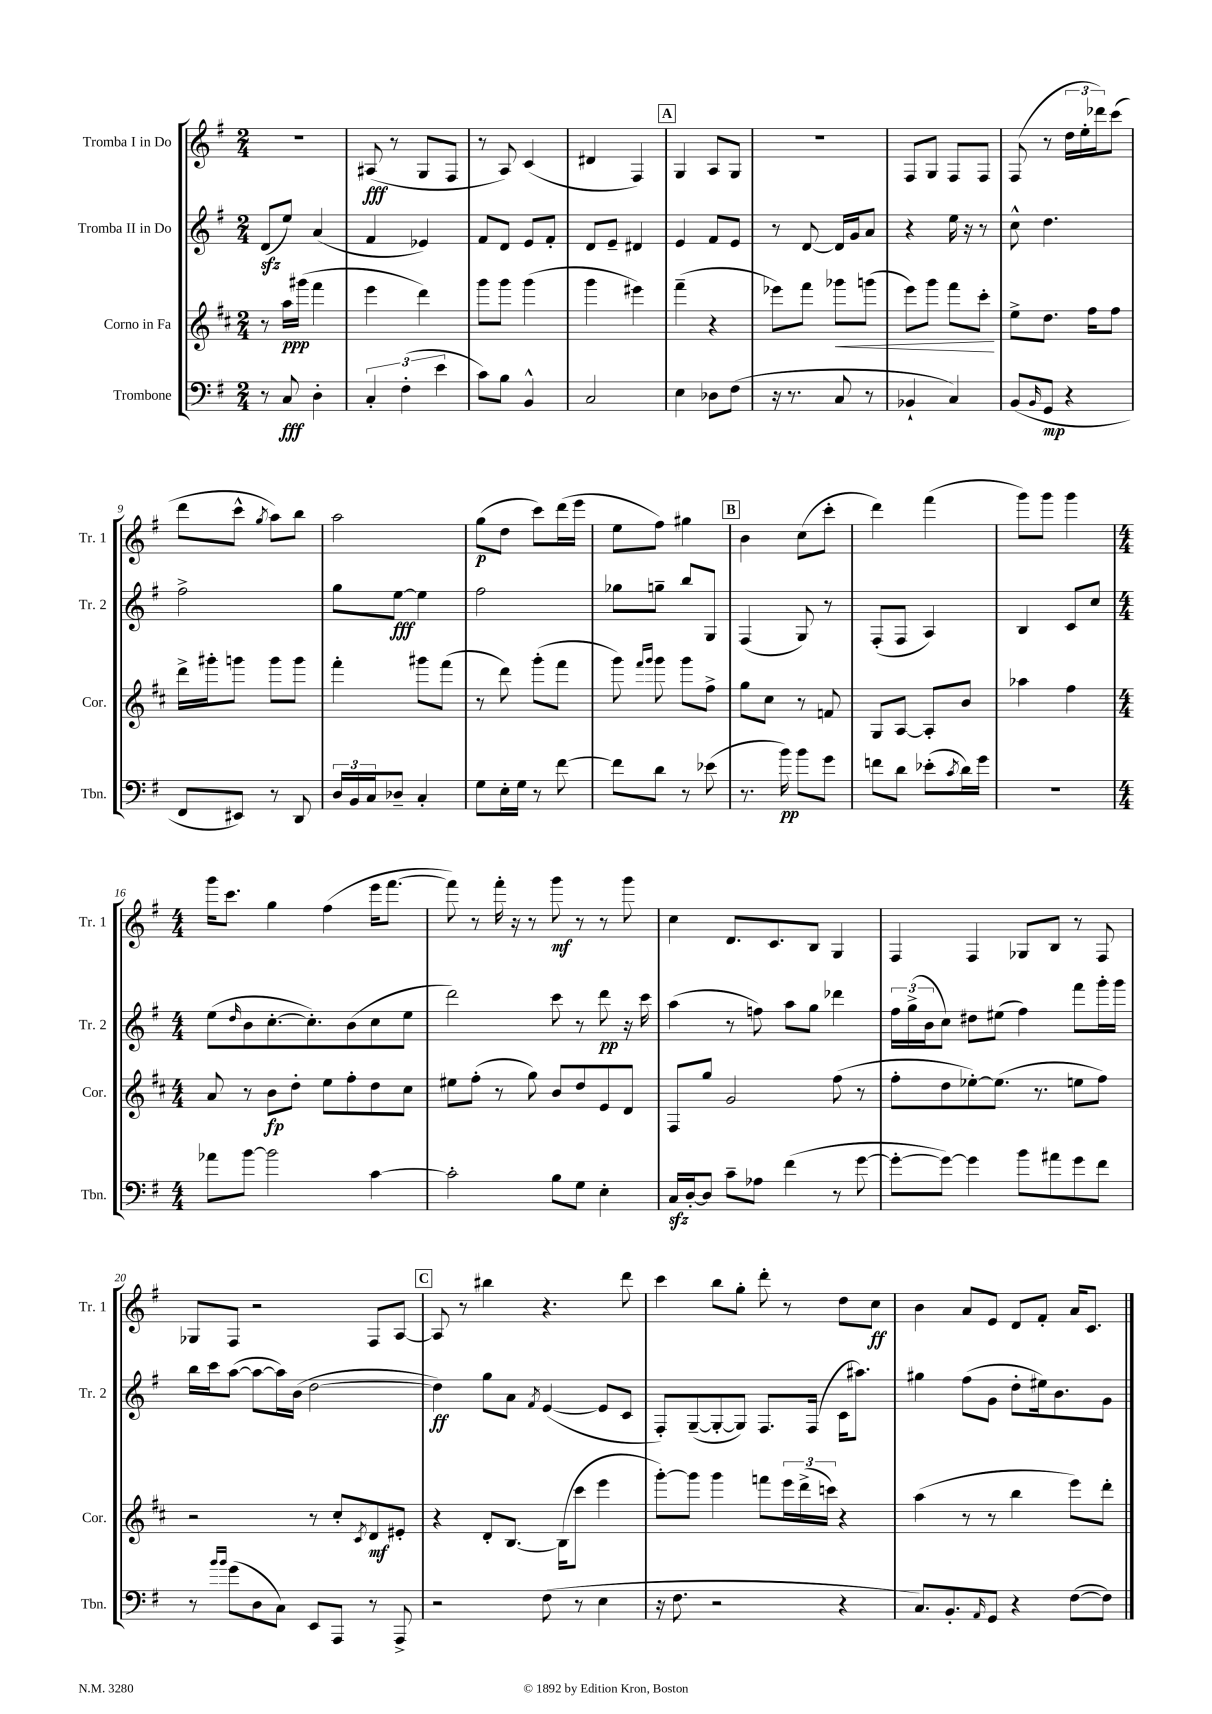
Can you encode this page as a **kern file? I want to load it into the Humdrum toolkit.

**kern	**dynam	**kern	**dynam	**kern	**dynam	**kern	**dynam
*part4	*part4	*part3	*part3	*part2	*part2	*part1	*part1
*staff4	*staff4	*staff3	*staff3	*staff2	*staff2	*staff1	*staff1
*I"Trombone	*	*I"Corno in Fa	*	*I"Tromba II in Do	*	*I"Tromba I in Do	*
*I'Tbn.	*	*I'Cor.	*	*I'Tr. 2	*	*I'Tr. 1	*
*clefF4	*	*clefG2	*	*clefG2	*	*clefG2	*
*k[f#]	*	*k[f#c#]	*	*k[f#]	*	*k[f#]	*
*M2/4	*	*M2/4	*	*M2/4	*	*M2/4	*
=1	=1	=1	=1	=1	=1	=1	=1
8r	.	8r	.	(8dzz/L	.	2r	.
8C/	fff	16aa\LL	ppp	8ee/J)	.	.	.
.	.	(16ggg#X\JJ	.	.	.	.	.
4D'\	.	4fff#\	.	(4a/	.	.	.
=2	=2	=2	=2	=2	=2	=2	=2
6C'/	.	4eee\	.	4f#/	.	(8A#X/	fff
.	.	.	.	.	.	8r	.
(6F#'\	.	.	.	.	.	.	.
.	.	4ddd\)	.	4e-X/)	.	8G/L	.
6e\	.	.	.	.	.	.	.
.	.	.	.	.	.	8F#/J	.
=3	=3	=3	=3	=3	=3	=3	=3
8c\L)	.	8ggg\L	.	8f#/L	.	8r	.
8B\J	.	8ggg\J	.	8d/J	.	8A/)	.
4BB^^/	.	(4ggg\	.	8e/L	.	(4c/	.
.	.	.	.	8f#'/J	.	.	.
=4	=4	=4	=4	=4	=4	=4	=4
2C/	.	4ggg\	.	8d/L	.	4d#X/	.
.	.	.	.	8e~/J	.	.	.
.	.	4eee#X\)	.	4d#X/	.	4F#/)	.
!!LO:REH:place=s1:t=A
=5	=5	=5	=5	=5	=5	=5	=5
4E\	.	(4fff#~\	.	4e/	.	4G/	.
8D-X\L	.	4r	.	8f#/L	.	8A/L	.
(8F#\J	.	.	.	8e/J	.	8G/J	.
=6	=6	=6	=6	=6	=6	=6	=6
16r	.	8eee-X\L)	.	8r	.	2r	.
8.r	.	.	.	.	.	.	.
.	.	8fff#\J	.	[8d/	.	.	.
!	!	!	!LO:HP:b	!	!	!	!
8C/	.	8ggg-X\L	<	16d/LL]	.	.	.
.	.	.	.	16g/J	.	.	.
8r	.	(8gggn\J	.	8a/J	.	.	.
=7	=7	=7	=7	=7	=7	=7	=7
4BB-X`/	.	8eee\L)	.	4r	.	8F#/L	.
.	.	8ggg\J	.	.	.	8G/J	.
4C/)	.	8fff#\L	.	16ee\	.	8F#/L	.
.	.	.	.	16r	.	.	.
.	.	8ccc#'\J	.	8r	.	8F#/J	.
.	.	.	[	.	.	.	.
=8	=8	=8	=8	=8	=8	=8	=8
(8BB/L	.	8ee^\L	.	8cc^^\	.	(8F#/	.
16qqBB/	.	.	.	.	.	.	.
8GG/J	mp	8.dd\J	.	4.dd\	.	8r	.
4r	.	.	.	.	.	24dd\LL	.
.	.	.	.	.	.	24ee'\	.
.	.	16ff#\KL	.	.	.	.	.
.	.	.	.	.	.	24ddd-X\J)	.
.	.	8ff#\J	.	.	.	(8ccc\J	.
!!LO:LB:g=z
=9	=9	=9	=9	=9	=9	=9	=9
8FF#/L	.	16ddd^\LL	.	2ff#^\	.	8ddd\L	.
.	.	16ggg#X'\J	.	.	.	.	.
8EE#X/J)	.	8gggn\J	.	.	.	8ccc^^\J	.
.	.	.	.	.	.	8qgg/	.
8r	.	8ggg\L	.	.	.	8aa\L)	.
8DD/	.	8ggg\J	.	.	.	8bb\J	.
=10	=10	=10	=10	=10	=10	=10	=10
24D/LL	.	4fff#'\	.	8gg\L	.	2aa\	.
24BB/	.	.	.	.	.	.	.
24C/J	.	.	.	.	.	.	.
8D-X~/J	.	.	.	[8ee\J	fff	.	.
4C'/	.	8ggg#X\L	.	4ee\]	.	.	.
.	.	(8fff#\J	.	.	.	.	.
=11	=11	=11	=11	=11	=11	=11	=11
8G\L	.	8r	.	2ff#\	.	(8gg\L	p
16E'\L	.	8ddd\)	.	.	.	8dd\J	.
16G\JJ	.	.	.	.	.	.	.
8r	.	(8ggg'\L	.	.	.	8ccc\L)	.
[8f#\	.	8fff#\J	.	.	.	(16ddd\L	.
.	.	.	.	.	.	16eee\JJ	.
=12	=12	=12	=12	=12	=12	=12	=12
8f#\L]	.	8ggg\)	.	8gg-X\L	.	8ee\L	.
.	.	16qqfff#/LL	.	.	.	.	.
.	.	16qqggg/JJ	.	.	.	.	.
8d\J	.	8ggg\	.	8ggn~\J	.	8ff#\J)	.
8r	.	8ggg\L	.	8bb/L	.	4gg#X\	.
(8e-X\	.	8ff#^\J	.	8G/J	.	.	.
!!LO:REH:place=s1:t=B
=13	=13	=13	=13	=13	=13	=13	=13
8.r	.	8gg\L	.	(4F#/	.	4b\	.
.	.	8cc#\J	.	.	.	.	.
16b\)	pp	.	.	.	.	.	.
8b\L	.	8r	.	8G/)	.	(8cc\L	.
8g\J	.	8fn/	.	8r	.	8ccc'\J	.
=14	=14	=14	=14	=14	=14	=14	=14
8fn\L	.	8G/L	.	(8F#'/L	.	4ddd\)	.
8d\J	.	[8A/J	.	8F#/J	.	.	.
(8e-X'\L	.	8A'/L]	.	4A/)	.	(4fff#\	.
8qc/	.	.	.	.	.	.	.
16d\L)	.	8b/J	.	.	.	.	.
16g\JJ	.	.	.	.	.	.	.
=15	=15	=15	=15	=15	=15	=15	=15
2r	.	4aa-X\	.	4B/	.	8ggg\L)	.
.	.	.	.	.	.	8ggg\J	.
.	.	4ff#\	.	8c/L	.	4ggg\	.
.	.	.	.	8cc/J	.	.	.
!!LO:LB:g=z
=16	=16	=16	=16	=16	=16	=16	=16
*M4/4	*	*M4/4	*	*M4/4	*	*M4/4	*
8a-X\L	.	8a/	.	(8ee\L	.	16ggg\KL	.
.	.	.	.	.	.	8.ccc\J	.
.	.	.	.	16qqdd/	.	.	.
[8b\J	.	8r	.	8b\	.	.	.
2b\]	.	8b\L	fp	[8.cc'\	.	4gg\	.
.	.	8dd'\J	.	.	.	.	.
.	.	.	.	8.cc'\])	.	.	.
.	.	8ee\L	.	.	.	(4ff#\	.
.	.	8ff#'\	.	(8b\	.	.	.
[4c\	.	8dd\	.	8cc\	.	16eee\KL	.
.	.	.	.	.	.	[8.fff#\J	.
.	.	8cc#\J	.	8ee\J	.	.	.
=17	=17	=17	=17	=17	=17	=17	=17
2c'\]	.	8ee#X\L	.	2ddd\)	.	8fff#\])	.
.	.	(8ff#'\J	.	.	.	8r	.
.	.	8r	.	.	.	16fff#'\	.
.	.	.	.	.	.	16r	.
.	.	8gg\)	.	.	.	8r	.
8B\L	.	8b/L	.	8ccc\	.	8ggg\	mf
8G\J	.	8dd/	.	8r	.	8r	.
4E'\	.	8e/	.	8ddd\	pp	8r	.
.	.	8d/J	.	16r	.	8ggg\	.
.	.	.	.	16ccc\	.	.	.
=18	=18	=18	=18	=18	=18	=18	=18
16Czz/LL	.	8F#/L	.	(4aa\	.	4cc\	.
[16D'/J	.	.	.	.	.	.	.
8D/J]	.	8gg/J	.	.	.	.	.
8c~\L	.	2g/	.	8r	.	8.d/L	.
8A-X\J	.	.	.	8ffn\)	.	.	.
.	.	.	.	.	.	8.c/	.
(4f#\	.	.	.	8aa\L	.	.	.
.	.	.	.	8gg\J	.	8B/J	.
8r	.	(8ff#\	.	4ddd-X\	.	4G/	.
[8g\	.	8r	.	.	.	.	.
=19	=19	=19	=19	=19	=19	=19	=19
8g'\L_	.	8ff#'\L	.	24ff#\LL	.	4F#/	.
.	.	.	.	(24gg^\	.	.	.
.	.	.	.	24b\J	.	.	.
8g\J_)	.	8dd\	.	8cc\J)	.	.	.
4g\]	.	[8ee-X'\)	.	8dd#X\L	.	4F#/	.
.	.	(8.ee-\J]	.	(8ee#X\J	.	.	.
8b\L	.	.	.	4ff#\)	.	8G-X/L	.
.	.	8.r	.	.	.	.	.
8a#X\	.	.	.	.	.	8B/J	.
8g\	.	8een\L	.	8fff#\L	.	8r	.
8f#\J	.	8ff#\J)	.	16ggg'\L	.	8F#/	.
.	.	.	.	16ggg\JJ	.	.	.
!!LO:LB:g=z
=20	=20	=20	=20	=20	=20	=20	=20
8r	.	2r	.	16bb\LL	.	8G-X/L	.
.	.	.	.	16ccc\J	.	.	.
16qqb/LL	.	.	.	.	.	.	.
16qqb/JJ	.	.	.	.	.	.	.
(8g\L	.	.	.	([8aa\J	.	8F#/J	.
8D\	.	.	.	8aa\L_	.	2r	.
8C\J)	.	.	.	16aa\L])	.	.	.
.	.	.	.	(16b\JJ	.	.	.
8EE/L	.	8r	.	[2dd\	.	.	.
8AAA/J	.	8cc#'/L	.	.	.	.	.
.	.	8qc#/	.	.	.	.	.
8r	.	8d/	mf	.	.	8F#/L	.
8AAA^/	.	8e#X'/J	.	.	.	[8A/J	.
!!LO:REH:place=s1:t=C
=21	=21	=21	=21	=21	=21	=21	=21
2r	.	4r	.	4dd\])	ff	8A/]	.
.	.	.	.	.	.	8r	.
.	.	8d'/L	.	8gg\L	.	4bb#X\	.
.	.	[8.B/J	.	8a\J	.	.	.
.	.	.	.	8qf#/	.	.	.
(8F#\	.	.	.	([4e/	.	4.r	.
.	.	(16B\KL]	.	.	.	.	.
8r	.	8ccc#\J	.	.	.	.	.
4E\	.	4eee\	.	8e/L]	.	.	.
.	.	.	.	8c/J	.	8ddd\	.
=22	=22	=22	=22	=22	=22	=22	=22
16r	.	[8ggg'\L)	.	8F#'/L)	.	4ccc\	.
8.F#\	.	.	.	.	.	.	.
.	.	8ggg\J]	.	([8G~/	.	.	.
2r	.	4ggg\	.	8G'/_	.	8bb\L	.
.	.	.	.	8G/J])	.	8gg'\J	.
.	.	8fffn\L	.	8.F#/L	.	8ddd'\	.
.	.	24eee\L	.	.	.	8r	.
.	.	(24ddd^\	.	.	.	.	.
.	.	.	.	(16F#/Jk	.	.	.
.	.	24cccn\JJ)	.	.	.	.	.
4r	.	4r	.	16c\KL	.	8dd\L	.
.	.	.	.	8.aa#X\J)	.	.	.
.	.	.	.	.	.	8cc\J	ff
=23	=23	=23	=23	=23	=23	=23	=23
8.C/L)	.	(4aa\	.	4gg#X\	.	4b\	.
8.BB'/	.	.	.	.	.	.	.
.	.	8r	.	(8ff#\L	.	8a/L	.
16qqAA/	.	.	.	.	.	.	.
8GG/J	.	8r	.	8g\J	.	8e/J	.
4r	.	4bb\	.	8dd'\L	.	8d/L	.
.	.	.	.	16ee#X\k)	.	8f#'/J	.
.	.	.	.	8.b\	.	.	.
([8F#\L	.	8eee\L)	.	.	.	16a/KL	.
.	.	.	.	.	.	8.c/J	.
8F#\J])	.	8ddd'\J	.	8g\J	.	.	.
==	==	==	==	==	==	==	==
*-	*-	*-	*-	*-	*-	*-	*-
